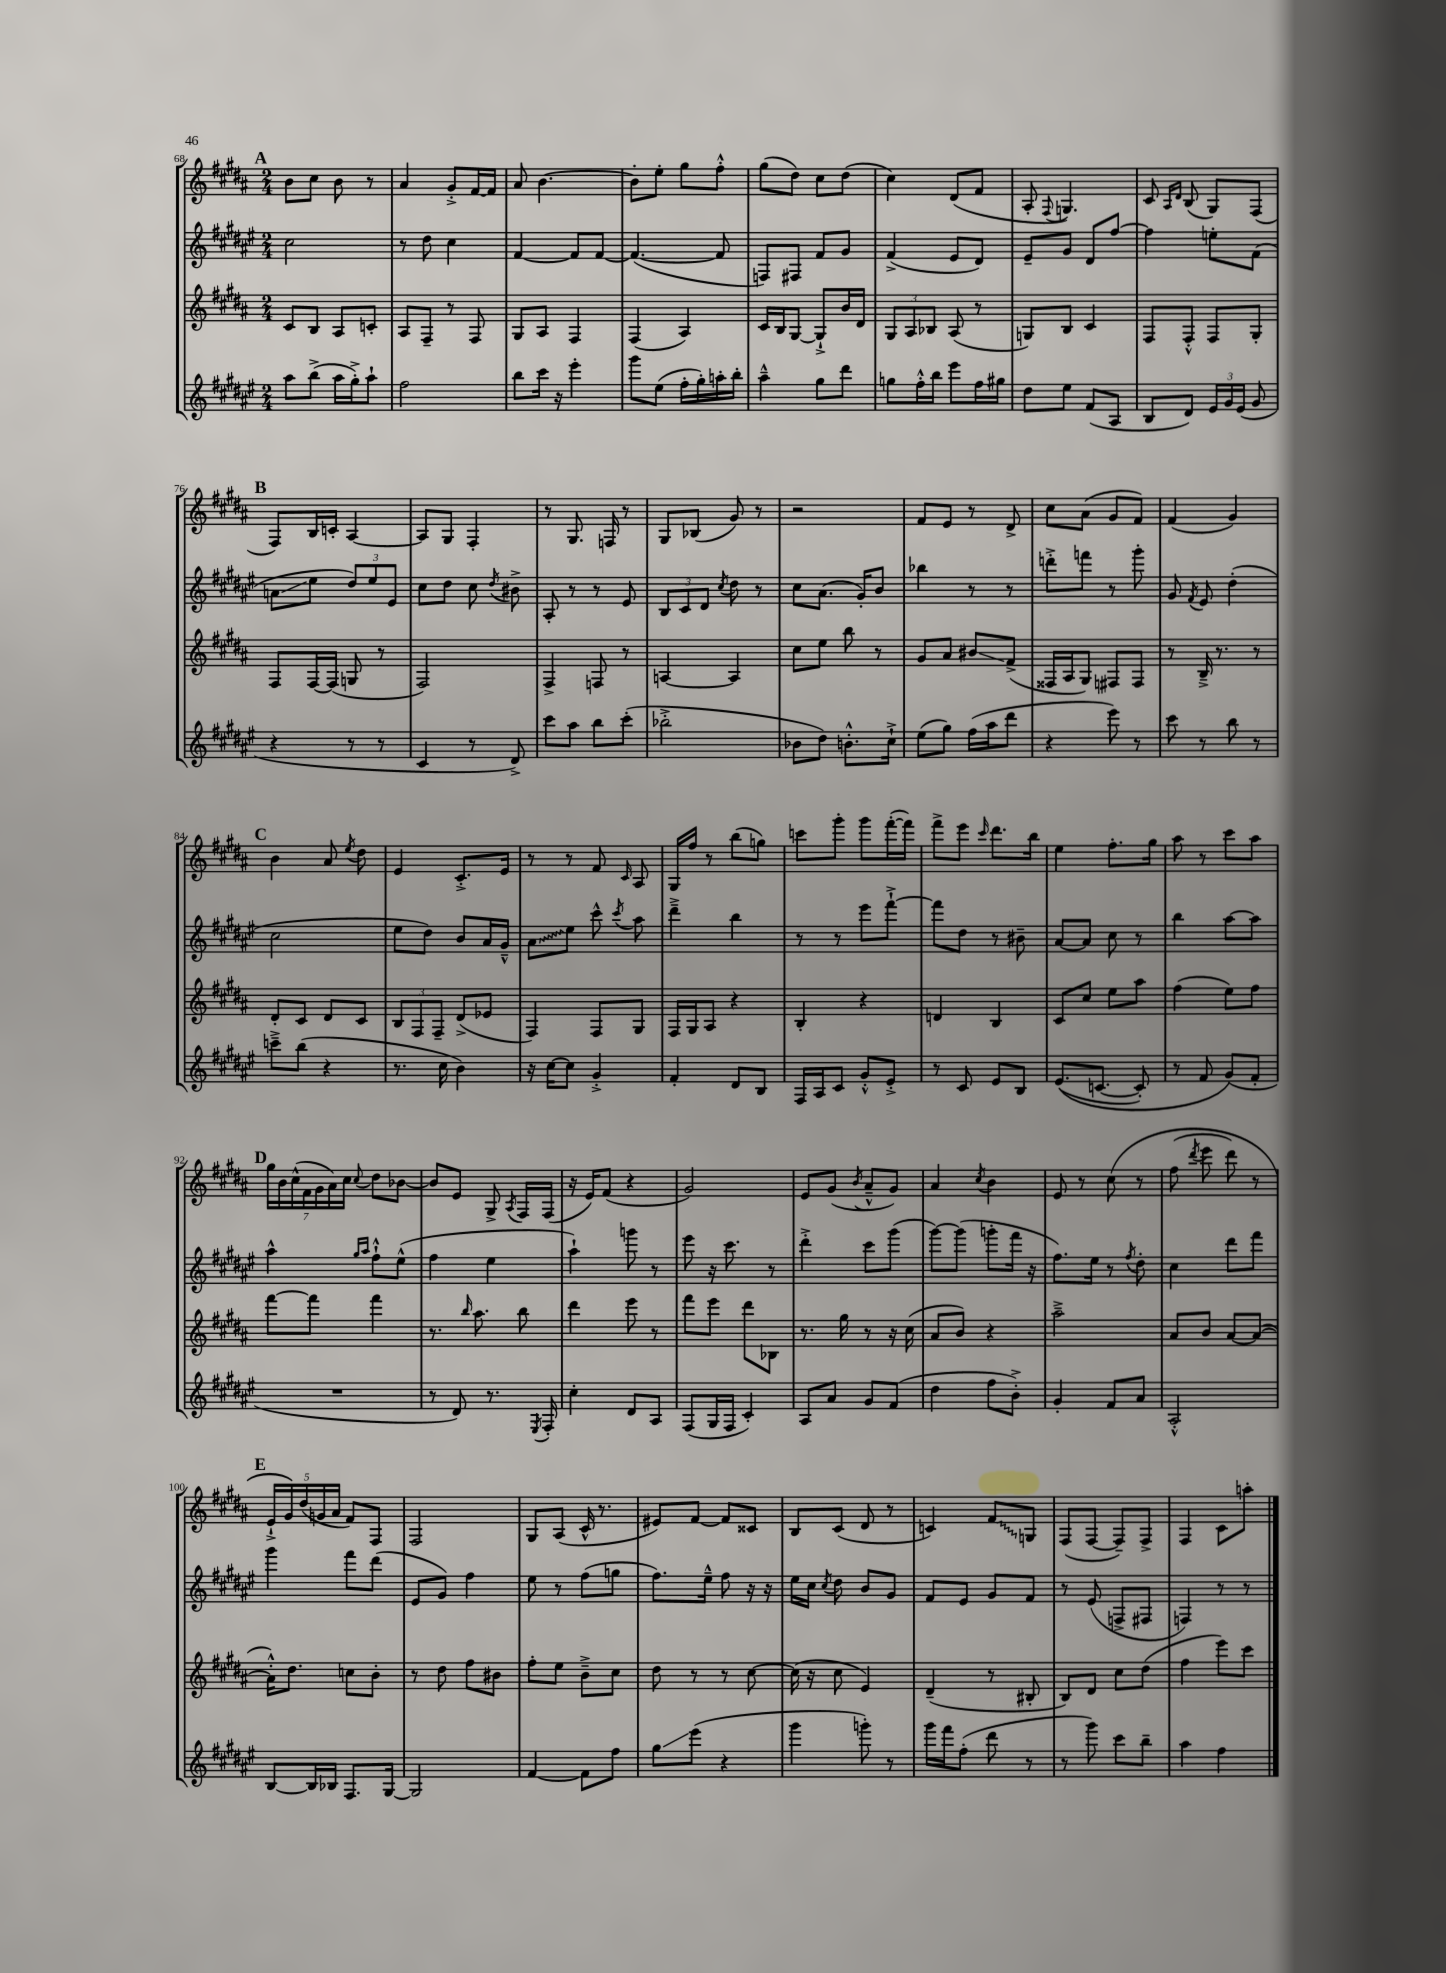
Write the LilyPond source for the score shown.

<<
\new StaffGroup <<
\new Staff = "s0" {
    \clef treble \key b \major \numericTimeSignature \time 2/4
    \autoBeamOff \mark \markup { \bold "A" } b'8[ cis''8] b'8 r8 |
    ais'4 gis'8[-.-> fis'16~ fis'16] |
    ais'8 b'4.~ |
    b'8[-. e''8]-. gis''8[ fis''8]-.-^ |
    gis''8[( dis''8]) cis''8[ dis''8]( |
    cis''4) dis'8[( fis'8] |
    ais8-. \appoggiatura { fis8 } g4.) |
    cis'8 \grace { ais16[ dis'16] } b8( gis8[) fis8]( |
    \mark \markup { \bold "B" } fis8[) b16 c'16]-. ais4~ |
    ais8[ gis8] fis4-. |
    r8 gis8. f16 r8 |
    gis8[ bes8]( gis'8) r8 |
    r2 |
    fis'8[ e'8] r8 dis'8-> |
    cis''8[ ais'8]( gis'8[ fis'8]) |
    fis'4( gis'4) |
    \mark \markup { \bold "C" } b'4 ais'8 \acciaccatura { e''8 } dis''8 |
    e'4 cis'8.[-.-> e'16] |
    r8 r8 fis'8 \grace { cis'16 } ais8 |
    gis16[ fis''16] r8 b''8[( g''8]) |
    c'''8[ gis'''8]-. gis'''8[ fis'''16~-.( fis'''16]) |
    fis'''8[-> e'''8] \grace { cis'''16 } dis'''8.[ b''16] |
    e''4 fis''8.[-. gis''16] |
    ais''8 r8 cis'''8[ ais''8] |
    \mark \markup { \bold "D" } \tuplet 7/4 { gis''16[ b'16 cis''16-^( fis'16 gis'16 ais'16) cis''16] } \appoggiatura { cis''8 } dis''8[ bes'8]~ |
    bes'8[ e'8] gis8-> \acciaccatura { ais8 } fis16[ fis16]( |
    r16 e'16[) fis'8]( r4 |
    gis'2) |
    e'8[ gis'8]( \acciaccatura { b'8 } ais'8[---^ gis'8]) |
    ais'4 \acciaccatura { cis''8 } b'4 |
    e'8 r8 cis''8\( r8 |
    fis''8( \acciaccatura { dis'''8 } e'''8 dis'''8) r8 |
    \mark \markup { \bold "E" } \tuplet 5/4 { e'16[-!-> gis'16\) dis''16( g'16 ais'16] } fis'8[) fis8] |
    fis2 |
    gis8[ ais8]( cis'16-^ r8. |
    eis'8[) fis'8]~ fis'8[ cisis'8] |
    b8[ cis'8]( dis'8 r8 |
    c'4) \once \override Glissando.style = #'zigzag fis'8[\glissando g8] |
    fis8[( fis8]~ fis8[--) fis8]-> |
    fis4 cis'8[ a''8]-. \bar "|." |
}
\new Staff = "s1" {
    \clef treble \key fis \major \numericTimeSignature \time 2/4
    \autoBeamOff \mark \markup { \bold "A" } cis''2 |
    r8 dis''8 cis''4 |
    fis'4~ fis'8[ fis'8]~ |
    fis'4.~( fis'8 |
    f8[) fis8] fis'8[ gis'8] |
    fis'4->( eis'8[ dis'8]) |
    eis'8[-- gis'8] dis'8[ fis''8]~ |
    fis''4 e''8[-. fis'8]( |
    \mark \markup { \bold "B" } a'8[\glissando eis''8] \tuplet 3/2 { dis''8[) eis''8 eis'8] } |
    cis''8[ dis''8] cis''8 \acciaccatura { dis''8 } bis'8-> |
    ais8-. r8 r8 eis'8 |
    \tuplet 3/2 { b8[ cis'8 dis'8] } \acciaccatura { cis''8 } dis''8 r8 |
    cis''8[ ais'8.]( gis'16[-.) b'8] |
    bes''4 r8 r8 |
    d'''8[-.-> f'''8] r8 gis'''8-. |
    gis'8 \acciaccatura { fis'8 } eis'8 dis''4-.( |
    \mark \markup { \bold "C" } cis''2 |
    eis''8[ dis''8]) b'8[ ais'16 gis'16]---^ |
    \once \override Glissando.style = #'zigzag ais'8[\glissando eis''8] cis'''8-^ \acciaccatura { cis'''8 } ais''8 |
    dis'''4---> b''4 |
    r8 r8 eis'''8[ fis'''8]~-!-> |
    fis'''8[ dis''8] r8 bis'8-- |
    ais'8[~ ais'8] cis''8 r8 |
    b''4 ais''8[~ ais''8] |
    \mark \markup { \bold "D" } ais''4-^ \grace { gis''16[ ais''16] } fis''8[-!-^ eis''8]-^( |
    fis''4 eis''4 |
    ais''4-!) g'''8 r8 |
    eis'''8 r16 cis'''8. r8 |
    dis'''4-.-> cis'''8[ gis'''8]( |
    gis'''8[~) gis'''8]( g'''8[-. fis'''16] r16 |
    fis''8.[) eis''16] r8 \acciaccatura { fis''8 } dis''8-. |
    cis''4 dis'''8[ fis'''8] |
    \mark \markup { \bold "E" } gis'''4 fis'''8[ dis'''8]( |
    eis'8[ gis'8]) fis''4 |
    eis''8 r8 fis''8[( g''8] |
    fis''8.[) eis''16]---^ fis''8 r16 r16 |
    eis''16[ cis''16] \acciaccatura { cis''8 } dis''8 b'8[ gis'8] |
    fis'8[ eis'8] gis'8[ fis'8] |
    r8 eis'8( f8[-> fis8] |
    f4) r8 r8 \bar "|." |
}
\new Staff = "s2" {
    \clef treble \key b \major \numericTimeSignature \time 2/4
    \autoBeamOff \mark \markup { \bold "A" } cis'8[ b8] ais8[ c'8]-. |
    ais8[ fis8]-- r8 fis8 |
    gis8[ ais8] fis4 |
    fis4( ais4) |
    cis'16[ b16 gis8]~ gis8[-!-> b'16 dis'16] |
    \tuplet 3/2 { gis8[ ais8 bes8] } ais8( r8 |
    g8[) b8] cis'4 |
    fis8[ fis8]-.-^ fis8[ gis8]-. |
    \mark \markup { \bold "B" } fis8[ fis16~ fis16]( g8 r8 |
    fis2) |
    fis4-> f8 r8 |
    a4~ a4 |
    cis''8[ e''8] b''8 r8 |
    gis'8[ ais'8] bis'8[\glissando fis'8]->( |
    fisis16[ ais16 gis8]) fis8[ fis8] |
    r8 b16---> r8. r8 |
    \mark \markup { \bold "C" } dis'8[-. cis'8] dis'8[ cis'8] |
    \tuplet 3/2 { b8[ fis8 fis8]-- } dis'8[->( ees'8] |
    fis4) fis8[ gis8] |
    fis16[ gis16 ais8] r4 |
    b4-. r4 |
    d'4 b4 |
    cis'8[ cis''8] e''8[ ais''8] |
    fis''4( e''8[) fis''8] |
    \mark \markup { \bold "D" } fis'''8[~ fis'''8] fis'''4 |
    r8. \grace { b''16 } ais''8. b''8 |
    dis'''4 e'''8 r8 |
    fis'''8[ e'''8] dis'''8[ bes8] |
    r8. gis''16 r8 r16 cis''16( |
    ais'8[ b'8]) r4 |
    ais''2---> |
    ais'8[ b'8] ais'8[~ ais'8]~( |
    \mark \markup { \bold "E" } ais'16[-.-^) dis''8.] c''8[ b'8]-. |
    r8 dis''8 fis''8[ bis'8] |
    fis''8[-. e''8] b'8[---> cis''8] |
    dis''8 r8 r8 cis''8~ |
    cis''16( r16 cis''8 e'4) |
    dis'4--( r8 bis8-. |
    b8[) dis'8] cis''8[ dis''8]( |
    fis''4 e'''8[) cis'''8] \bar "|." |
}
\new Staff = "s3" {
    \clef treble \key fis \major \numericTimeSignature \time 2/4
    \autoBeamOff \mark \markup { \bold "A" } ais''8[ b''8]->( ais''16[ gis''16-.->) ais''8]-! |
    fis''2 |
    b''8[ cis'''16] r16 eis'''4-. |
    gis'''8[ eis''8]( fis''16[-. gis''16-.) a''16-. b''16]-. |
    ais''4---^ gis''8[ dis'''8] |
    g''8[ fis''16-.-^ b''16] eis'''8[ fis''16 gis''16] |
    dis''8[ eis''8] fis'8[( ais8] |
    b8[ dis'8]) \tuplet 3/2 { eis'16[ gis'16 eis'16]( } gis'8 |
    \mark \markup { \bold "B" } r4 r8 r8 |
    cis'4 r8 dis'8->) |
    cis'''8[ ais''8] b''8[ cis'''8]-.( |
    bes''2-.-> |
    bes'8[ dis''8]) b'8.[-.-^ cis''16]-!-> |
    eis''8[( gis''8]) fis''16[( ais''16 dis'''8] |
    r4 eis'''8) r8 |
    cis'''8 r8 b''8 r8 |
    \mark \markup { \bold "C" } c'''8[---> b''8]( r4 |
    r8. cis''16 b'4) |
    r16 cis''16[~ cis''8] gis'4-.-> |
    fis'4-. dis'8[ b8] |
    fis16[ ais16 cis'8] gis'8[-.-^ eis'8]-.-> |
    r8 cis'8 eis'8[ b8] |
    eis'8.[(\( c'8.]~ c'8-.) |
    r8 fis'8 gis'8[(\) fis'8]-. |
    \mark \markup { \bold "D" } R2 |
    r8 dis'8) r8. \acciaccatura { eis8 } fis16-. |
    cis''4-. dis'8[ ais8] |
    fis8[( gis16 fis16] cis'4-.) |
    ais8[ ais'8] gis'8[ fis'8]( |
    dis''4 fis''8[ b'8]-.->) |
    gis'4-. fis'8[ ais'8] |
    ais2-.-^ |
    \mark \markup { \bold "E" } b8[~ b16 bes16] fis8.[ gis16]~ |
    gis2 |
    fis'4~ fis'8[ fis''8] |
    gis''8[\glissando eis'''8]( r4 |
    gis'''4 g'''8-.) r8 |
    gis'''16[ fis'''16 fis''8]-.( dis'''8 r8 |
    r8 gis'''8) cis'''8[ b''8]-- |
    ais''4 fis''4 \bar "|." |
}
>>
>>
\layout { \context { \Score currentBarNumber = #68 } }
